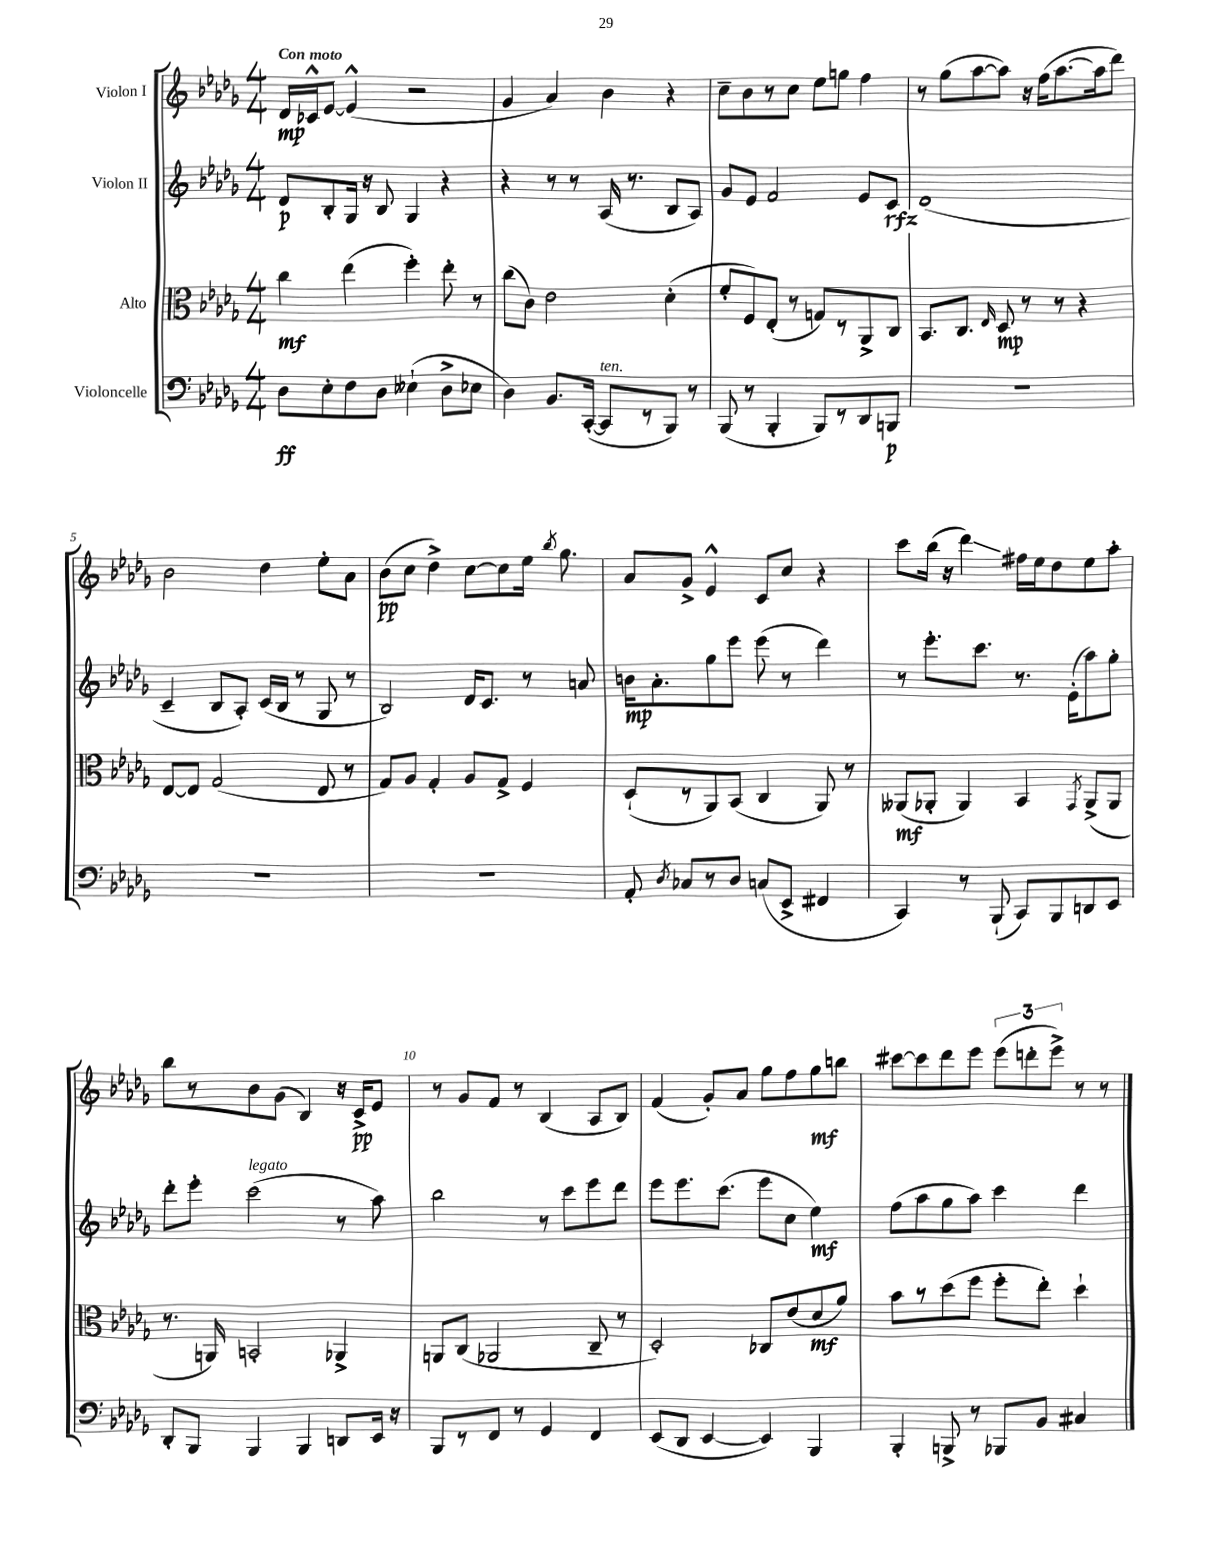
<<
\new StaffGroup <<
\new Staff = "s0" \with { instrumentName = "Violon I" } {
    \clef treble \key des \major \numericTimeSignature \time 4/4 \tempo "Con moto"
    \autoBeamOff des'16[\mp ces'16-^ ees'8]~ ees'4-^( r2 |
    ges'4 aes'4) bes'4 r4 |
    c''8[-- bes'8 r8 c''8] ees''8[ g''8] f''4 |
    r8 ges''8[( aes''8~ aes''8]) r16 f''16[( aes''8.~ aes''16 des'''8]) |
    bes'2 des''4 ees''8[-. aes'8] |
    bes'8[\pp( c''8] des''4->) c''8[~ c''8 ees''16] \acciaccatura { bes''8 } ges''8. |
    aes'8[ ges'8]-> ees'4-^ c'8[ c''8] r4 |
    c'''8[ bes''16]( r16 des'''4\glissando) fis''16[ ees''16 des''8 ees''8 aes''8]-. |
    bes''8[ r8 bes'8 ges'8]( bes4) r16 c'16[->\pp ees'8] |
    r8 ges'8[ f'8] r8 bes4( aes8[ bes8]) |
    f'4( ges'8[-.) aes'8] ges''8[ f''8 ges''8\mf b''8] |
    cis'''8[~ cis'''8 des'''8 ees'''8] \tuplet 3/2 { ees'''8[( d'''8-. ees'''8]->) } r8 r8 \bar "|." |
}
\new Staff = "s1" \with { instrumentName = "Violon II" } {
    \clef treble \key des \major \numericTimeSignature \time 4/4
    \autoBeamOff des'8[\p bes8-. ges16] r16 bes8 ges4 r4 |
    r4 r8 r8 aes16( r8. bes8[ aes8]) |
    ges'8[ ees'8] f'2 ees'8[ c'8]\rfz |
    des'1( |
    c'4-- bes8[ aes8]-.) c'16[( bes16] r8 ges8 r8 |
    bes2) des'16[ c'8.] r8 a'8 |
    b'16[\mp aes'8.-. ges''8 ees'''8] ees'''8( r8 des'''4) |
    r8 ees'''8.[-. c'''8.] r8. ees'16[-.( aes''8) ges''8]-. |
    des'''8[-. ees'''8]-. c'''2^\markup { \italic "legato" }( r8 aes''8) |
    bes''2 r8 c'''8[ ees'''8 des'''8] |
    ees'''8[ ees'''8. c'''8.]( ees'''8[ c''8] ees''4\mf) |
    f''8[( aes''8 ges''8 aes''8]) c'''4 des'''4 \bar "|." |
}
\new Staff = "s2" \with { instrumentName = "Alto" } {
    \clef alto \key des \major \numericTimeSignature \time 4/4
    \autoBeamOff c''4\mf ees''4( f''4-.) ees''8-. r8 |
    c''8[( c'8]) ees'2 des'4-.( |
    f'8[-. f8) ees8]-.( r8 g8[) r8 aes,8-> c8] |
    bes,8.[ c8.] \grace { ees16 } des8\mp r8 r8 r4 |
    ees8[~ ees8] ges2( ees8 r8 |
    ges8[) aes8] ges4-. aes8[ ges8]-> f4 |
    des8[-!( r8 aes,8) bes,8]( c4 aes,8) r8 |
    aeses,8[\mf( aes,8]-. aes,4) bes,4 \acciaccatura { ges,8 } aes,8[->( aes,8] |
    r8. a,16) b,2-. aes,4-> |
    a,8[ c8]( aes,2 c8-- r8 |
    des2-.) ces8[ ees'8( des'8\mf aes'8]) |
    bes'8[ r8 des''8( f''8] f''8[-. ees''8]-.) des''4-! \bar "|." |
}
\new Staff = "s3" \with { instrumentName = "Violoncelle" } {
    \clef bass \key des \major \numericTimeSignature \time 4/4
    \autoBeamOff des8[\ff ees8-. f8 des8] eeses4-!( des8[-> ees8] |
    des4) bes,8.[ c,16]~-.( c,8[^\markup { \italic "ten." } r8 bes,,8]) r8 |
    bes,,8( r8 bes,,4-. bes,,8[) r8 des,8 b,,8]\p |
    R1 |
    R1 |
    R1 |
    aes,8-. \acciaccatura { des8 } ces8[ r8 des8] c8[( ees,8]-> fis,4 |
    c,4) r8 bes,,8-!( c,8[) bes,,8 d,8 ees,8] |
    des,8[-. bes,,8] bes,,4 bes,,4 d,8[ ees,16] r16 |
    bes,,8[ r8 f,8] r8 ges,4 f,4 |
    ees,8[( des,8] ees,4~ ees,4) bes,,4 |
    bes,,4-. b,,8-> r8 bes,,8[ bes,8] cis4 \bar "|." |
}
>>
>>
\layout { \context { \Score \override BarNumber.break-visibility = ##(#f #t #t) barNumberVisibility = #(every-nth-bar-number-visible 5) } }
